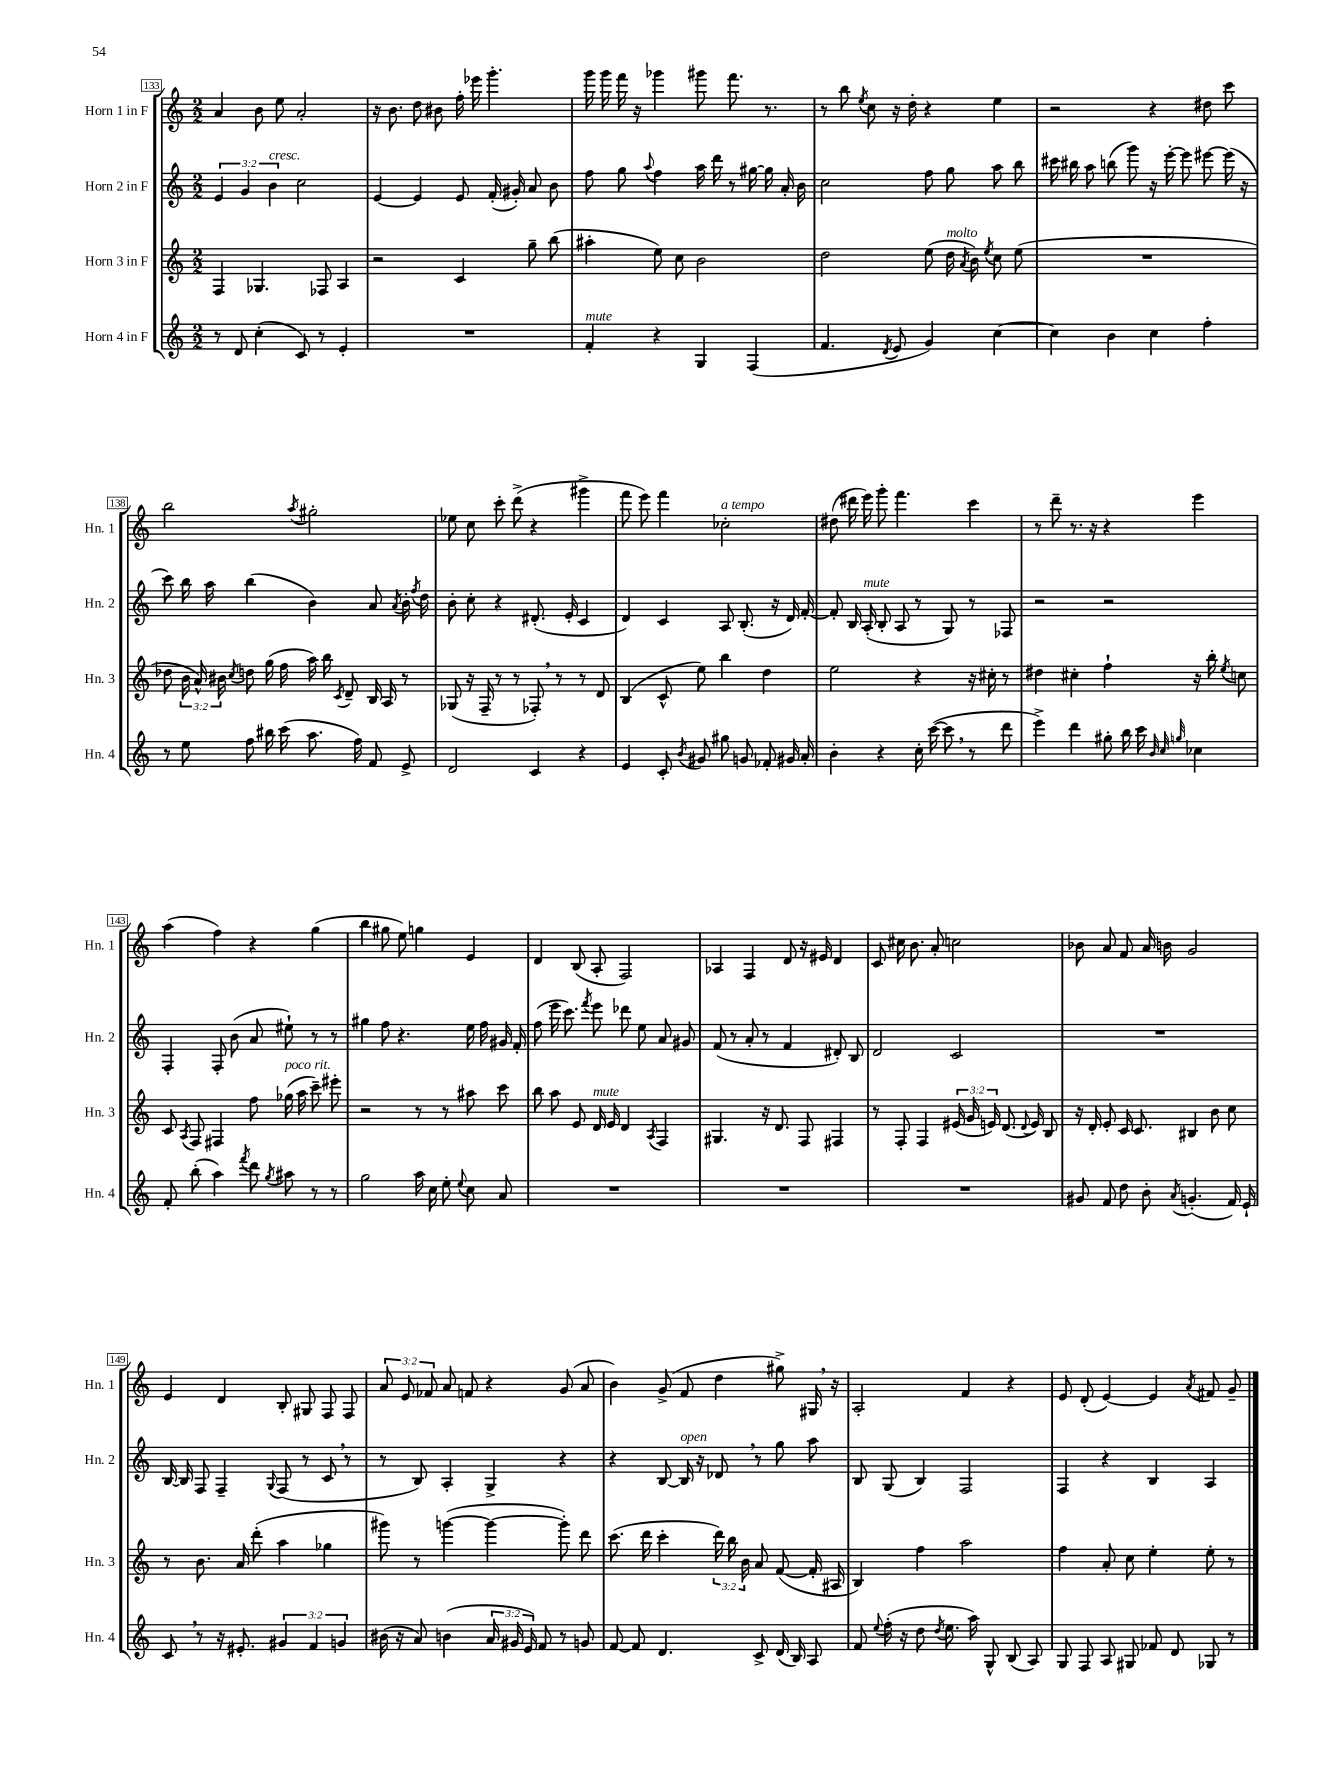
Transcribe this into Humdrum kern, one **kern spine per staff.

**kern	**kern	**kern	**kern
*part4	*part3	*part2	*part1
*staff4	*staff3	*staff2	*staff1
*I"Horn 4 in F	*I"Horn 3 in F	*I"Horn 2 in F	*I"Horn 1 in F
*I'Hn. 4	*I'Hn. 3	*I'Hn. 2	*I'Hn. 1
*clefG2	*clefG2	*clefG2	*clefG2
*k[]	*k[]	*k[]	*k[]
*M2/2	*M2/2	*M2/2	*M2/2
=133	=133	=133	=133
8r	4F/	6e/	4a/
8d/	.	.	.
.	.	6g/	.
(4cc'\	4.G-X/	.	8b\
!	!	!LO:TX:a:i:t=cresc.	!
.	.	6b\	.
.	.	.	8ee\
8c/)	.	2cc\	2a'/
8r	8F-X/	.	.
4e'/	4A/	.	.
=134	=134	=134	=134
1r	2r	[4e/	16r
.	.	.	8.b\
.	.	4e/]	8dd\
.	.	.	8b#X\
.	4c/	8e/	16ff'\
.	.	.	16eee-X\
.	.	(16f'/	4.ggg'\
.	.	16g#X'/)	.
.	8gg~\	8a/	.
.	(8bb\	8b\	.
=135	=135	=135	=135
!LO:TX:a:i:t=mute	!	!	!
4f'/	4aa#X'\	8ff\	16ggg\
.	.	.	16ggg\
.	.	8gg\	16fff\
.	.	.	16r
.	.	8qqaa/	.
4r	8ee\)	4ff\	4ggg-X\
.	8cc\	.	.
4G/	2b\	16aa\	8ggg#X\
.	.	16ddd\	.
.	.	8r	8.fff\
(4F/	.	[16gg#X\	.
.	.	16gg#\]	8.r
.	.	16a'/	.
.	.	16b\	.
=136	=136	=136	=136
4.f/	2dd\	2cc\	8r
.	.	.	8bb\
.	.	.	8qee/
.	.	.	8cc\
8qd/	.	.	.
8e/	.	.	16r
.	.	.	16dd'\
4g/)	(8ee\	8ff\	4r
!	!LO:TX:a:i:t=molto	!	!
.	16dd\	8gg\	.
.	8qa/	.	.
.	16b\)	.	.
.	8qee/	.	.
[4cc\	8cc\	8aa\	4ee\
.	(8ee\	8bb\	.
=137	=137	=137	=137
4cc\]	1r	16ccc#X\	2r
.	.	16bb#X\	.
.	.	8aa\	.
4b\	.	(8bbn\	.
.	.	8ggg\)	.
4cc\	.	16r	4r
.	.	[16eee'\	.
.	.	8eee\]	.
4ff'\	.	[8eee#X\	8dd#X\
.	.	(16eee#\]	8ccc\
.	.	16r	.
!!LO:LB:g=z
=138	=138	=138	=138
8r	8dd-X\	8ccc\)	2bb\
8ee\	24b\	16bb\	.
.	24a^^/)	.	.
.	.	16aa\	.
.	24b#X\	.	.
.	8qcc/	.	.
8ff\	8ddn\	(4bb\	.
16bb#X\	(16gg\	.	.
(16ccc\	16ff\	.	.
.	.	.	8qaa/
8.aa\	16aa\)	4b\)	2gg#X'\
.	16bb\	.	.
.	8qc/	.	.
.	8d~/	.	.
16ff\)	.	.	.
8f/	16B/	8a/	.
.	16A/	.	.
.	.	8qa/	.
8e^/	8r	16b'\	.
.	.	8qff/	.
.	.	16dd\	.
=139	=139	=139	=139
2d/	(8G-X/	8b'\	8ee-X\
.	16r	8cc'\	8cc\
.	16F~/	.	.
.	8r	4r	8ccc'\
.	8r	.	(8ddd^\
4c/	8F-X',/)	(8.d#X'/	4r
.	8r	.	.
.	.	16e'/	.
4r	8r	4c/	4ggg#X^\
.	8d/	.	.
=140	=140	=140	=140
4e/	(4B/	4d/)	8fff\
.	.	.	8eee\)
8c'/	8c^^/	4c/	4fff\
8qb/	.	.	.
8g#X/	8ee\)	.	.
!	!	!	!LO:TX:a:i:t=a tempo
8gg#X\	4bb\	8A/	2cc-X'\
8gn/	.	(8.B'/	.
8f-X'/	4dd\	.	.
.	.	16r	.
16g#X/	.	16d/)	.
16a'/	.	[16f'/	.
=141	=141	=141	=141
4b'\	2ee\	8f'/]	(8dd#X\
.	.	16B/	16ddd#X\
!	!	!LO:TX:a:i:t=mute	!
.	.	(16A'/	16eee\)
4r	.	8B'/	8ggg'\
.	.	8A/	4.fff\
16cc'\	4r	8r	.
([16ccc\	.	.	.
8ccc,\]	.	8G/)	.
8r	16r	8r	4ccc\
.	16cc#X'\	.	.
8ddd\	8r	8F-X/	.
=142	=142	=142	=142
4eee^\)	4dd#X\	2r	8r
.	.	.	8ddd~\
4ddd\	4cc#X'\	.	8.r
.	.	.	16r
8gg#X'\	4ff`\	2r	4r
16bb\	.	.	.
16ccc\	.	.	.
32qqb/	.	.	.
32qqcc/	.	.	.
32qqggn/	.	.	.
4cc-X\	16r	.	4eee\
.	16bb'\	.	.
.	8qee/	.	.
.	8ccn\	.	.
!!LO:LB:g=z
=143	=143	=143	=143
8f'/	8c/	4F'/	(4aa\
.	8qA/	.	.
(8bb'\	8F/	.	.
4aa\)	4F#X/	8F'/	4ff\)
.	.	(8b\	.
8qfff/	.	.	.
8ddd\	8ff\	8a/	4r
8qgg/	.	.	.
!	!LO:TX:a:i:t=poco rit.	!	!
8aa#X\	(16gg-X\	8ee#X`\)	.
.	16aa\	.	.
8r	8ccc~\)	8r	(4gg\
8r	8eee#X'\	8r	.
=144	=144	=144	=144
2gg\	2r	4gg#X\	4bb\
.	.	8ff\	8gg#X\
.	.	4.r	8ee\)
16aa\	8r	.	4ggn\
16cc\	.	.	.
8ee'\	8r	.	.
8qqee/	.	.	.
8cc\	8aa#X\	16ee\	4e/
.	.	16ff\	.
8a/	8ccc\	16g#X/	.
.	.	16f'/	.
=145	=145	=145	=145
1r	8bb\	(8ff\	4d/
.	8aa\	16eee\	.
.	.	8.ccc\)	.
.	8e/	.	(8B/
.	.	8qfff/	.
!	!LO:TX:a:i:t=mute	!	!
.	16d/	8eee\	8A'/
.	16e/	.	.
.	4d/	8ddd-X\	2F/)
.	.	8ee\	.
.	8qA/	.	.
.	4F/	8a/	.
.	.	8g#X/	.
=146	=146	=146	=146
1r	4.G#X/	(8f/	4A-X/
.	.	8r	.
.	.	8a'/	4F/
.	16r	8r	.
.	8.d/	.	.
.	.	4f/	8d/
.	8F/	.	16r
.	.	.	16e#X/
.	4F#X/	8d#X'/)	4d/
.	.	8B/	.
=147	=147	=147	=147
1r	8r	2d/	8c/
.	8F'/	.	16cc#X\
.	.	.	8.b\
.	4F/	.	.
.	.	.	8a'/
.	(24e#X/	2c/	2ccn\
.	24g/	.	.
.	24en/)	.	.
.	(8.d/	.	.
.	8qqd/	.	.
.	16e/)	.	.
.	8B/	.	.
=148	=148	=148	=148
8g#X/	16r	1r	8b-X\
.	16d'/	.	.
8f/	8e'/	.	8a/
8dd\	16c/	.	8f/
.	8.c/	.	.
8b'\	.	.	16a/
.	.	.	16bn\
8qa/	.	.	.
(4.gn'/	4B#X/	.	2g/
.	8b\	.	.
16f/)	8cc\	.	.
16e`/	.	.	.
!!LO:LB:g=z
=149	=149	=149	=149
8c,/	8r	[16B/	4e/
.	.	16B/]	.
8r	8.b\	8F/	.
16r	.	4F~/	4d/
8.e#X'/	16a/	.	.
.	(8ddd'\	.	.
.	.	8qqG/	.
6g#X/	4aa\	(8F/	8B'/
.	.	8r	8G#X/
6f/	.	.	.
.	4gg-X\	8c,/	8F/
6gn/	.	.	.
.	.	8r	8F/
=150	=150	=150	=150
(16b#X\	8ggg#X\)	8r	12a/
16r	.	.	.
.	.	.	12e/
8a/)	8r	8B/)	.
.	.	.	12f-X/
(4bn\	([4gggn\	4A'/	8a/
.	.	.	8fn/
24a/	4ggg\_	4G^/	4r
24g#X/	.	.	.
24e/)	.	.	.
8f/	.	.	.
8r	8ggg'\])	4r	(8g/
8gn/	8ddd\	.	8a/
=151	=151	=151	=151
[8f/	(8.ccc\	4r	4b\)
8f/]	.	.	.
.	16ddd\	.	.
4.d/	4ccc'\	[8B/	(8g^/
!	!	!LO:TX:a:i:t=open	!
.	.	16B/]	8f/
.	.	16r	.
.	24ddd\)	8d-X,/	4dd\
.	24bb\	.	.
.	24b\	.	.
8c^/	8a/	8r	.
(16d/	([8f/	8gg\	8gg#X^\)
16B/)	.	.	.
8A/	16f'/]	8aa\	16G#X,/
.	16A#X/	.	16r
=152	=152	=152	=152
8f/	4B/)	8B/	2A'/
8qqee/	.	.	.
(16ff'\	.	(8G/	.
16r	.	.	.
8dd\	4ff\	4B/)	.
8qdd/	.	.	.
8.ee\	.	.	.
.	2aa\	2F/	4f/
16aa\)	.	.	.
8G^^/	.	.	.
(8B/	.	.	4r
8A/)	.	.	.
=153	=153	=153	=153
8G/	4ff\	4F/	8e/
8F/	.	.	(8d'/
8A/	8a'/	4r	[4e/)
8G#X/	8cc\	.	.
8f-X/	4ee'\	4B/	4e/]
8d/	.	.	.
.	.	.	8qa/
8G-X/	8ee'\	4A/	8f#X/
8r	8r	.	8g~/
==	==	==	==
*-	*-	*-	*-
